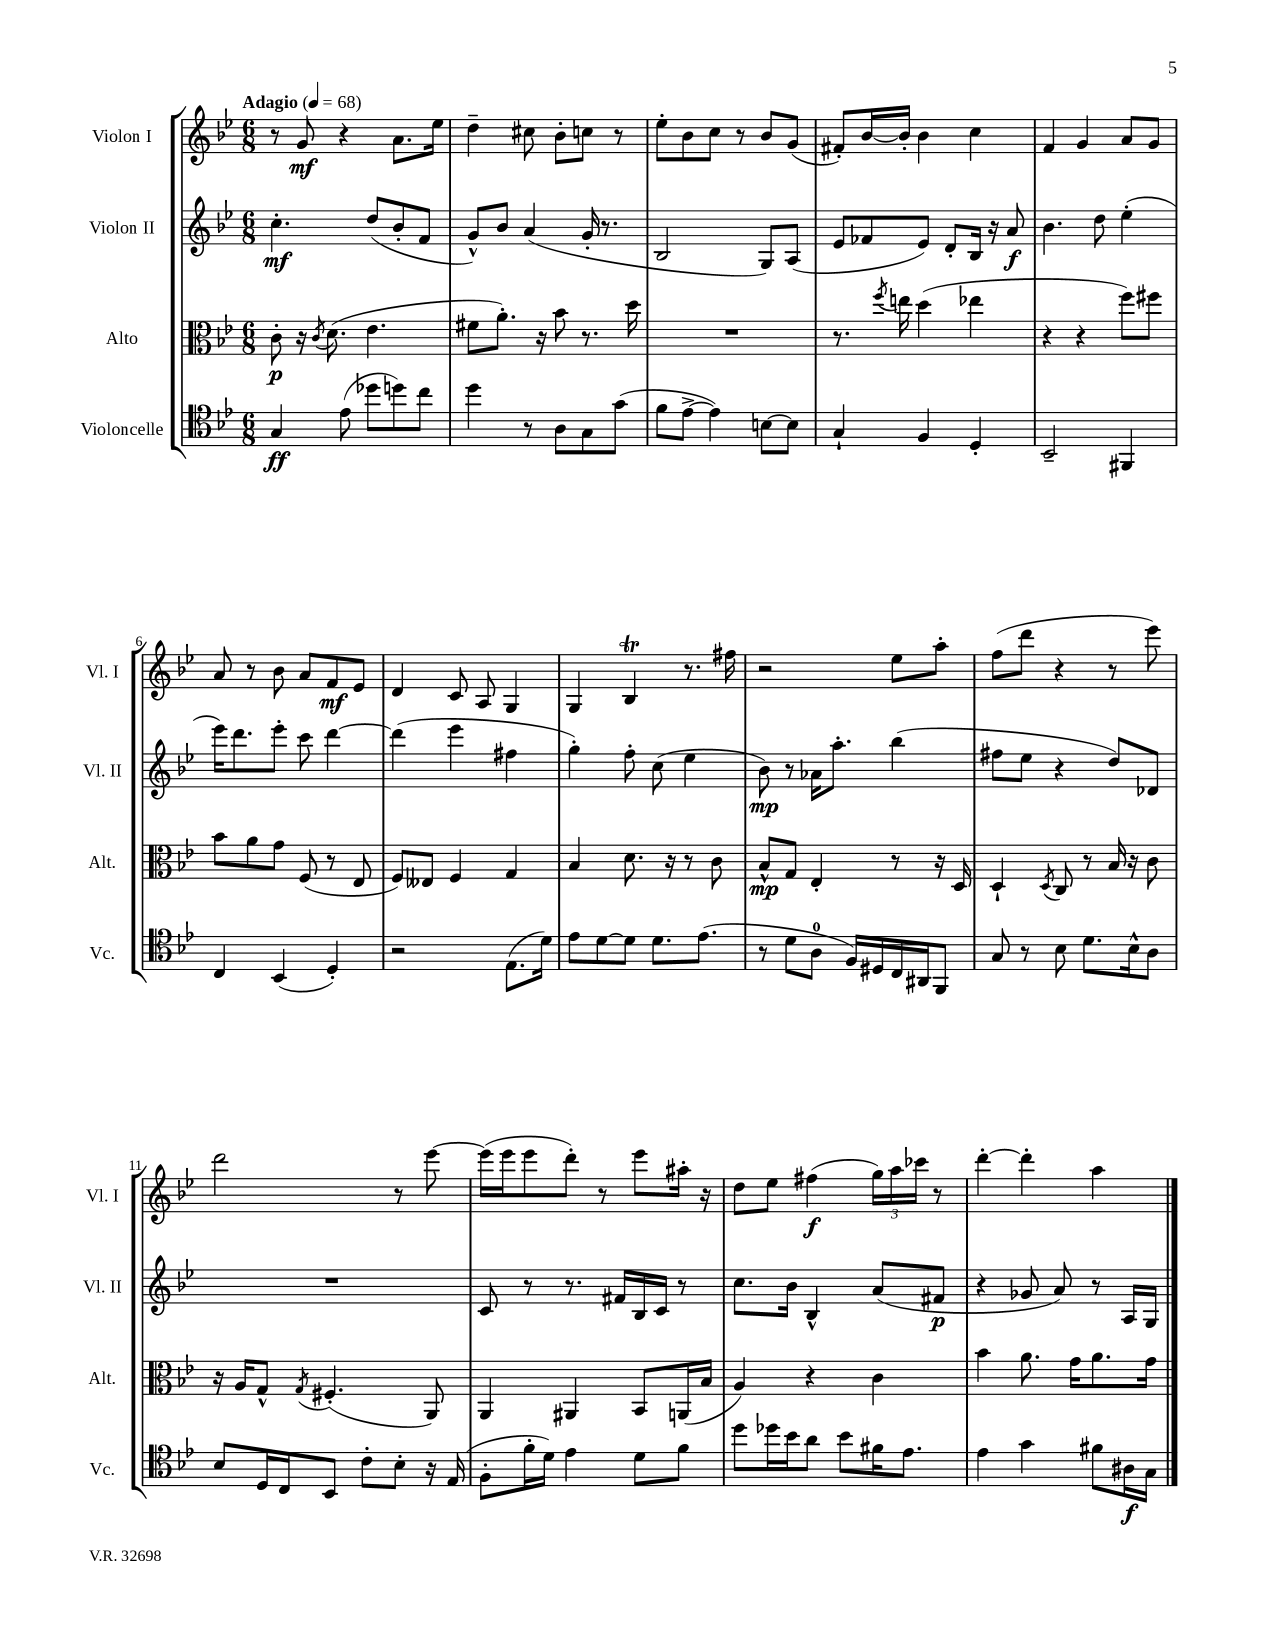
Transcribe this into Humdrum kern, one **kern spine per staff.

**kern	**kern	**kern	**kern
*staff4	*staff3	*staff2	*staff1
*clefC4	*clefC3	*clefG2	*clefG2
*k[b-e-]	*k[b-e-]	*k[b-e-]	*k[b-e-]
*M6/8	*M6/8	*M6/8	*M6/8
*MM68	*MM68	*MM68	*MM68
4G	8c'	4.cc'	8r
.	16r	.	8g
.	8qc	.	.
.	(8.d	.	.
(8e-	.	.	4r
8dd-	4.e-	(8dd	.
8dd)	.	8b-'	8.a
8cc	.	8f	.
.	.	.	16ee-
=	=	=	=
4dd	8f#	8g^^)	4dd~
.	8.a')	8b-	.
8r	.	(4a	8cc#
.	16r	.	.
8A	8b-	.	8b-'
8G	8.r	16g'	8cc
.	.	8.r	.
(8g	.	.	8r
.	16dd	.	.
=	=	=	=
8f	2.r	2B-	8ee-'
[8e-^	.	.	8b-
4e-])	.	.	8cc
.	.	.	8r
[8B	.	8G)	8b-
8B]	.	(8A	(8g
=	=	=	=
4G`	8.r	8e-	8f#')
.	.	8f-	[16b-
.	8qff	.	.
.	16ee	.	16b-']
4F	(4dd	8e-)	4b-
.	.	8d'	.
4D'	4ee-	16B-	4cc
.	.	16r	.
.	.	8a	.
=	=	=	=
2BB-~	4r	4.b-	4f
.	4r	.	4g
.	.	8dd	.
4FF#	8ff)	(4ee-'	8a
.	8ff#	.	8g
=	=	=	=
4C	8b-	16eee-)	8a
.	.	8.ddd	.
.	8a	.	8r
(4BB-	8g	8eee-'	8b-
.	(8F	8ccc	8a
4D')	8r	[4ddd	8f
.	8E-	.	8e-
=	=	=	=
2r	8F)	(4ddd]	4d
.	8E--	.	.
.	4F	4eee-	8c
.	.	.	8A
(8.E-	4G	4ff#	4G
16d)	.	.	.
=	=	=	=
8e-	4B-	4gg')	4G
[8d	.	.	.
8d]	8.d	8ff'	4B-
8.d	.	(8cc	.
.	16r	.	.
.	8r	4ee-	8.r
(8.e-	.	.	.
.	8c	.	.
.	.	.	16ff#
=	=	=	=
8r	8B-^^	8b-)	2r
8d	8G	8r	.
8A	4E-'	16a-	.
.	.	8.aa'	.
16F)	.	.	.
16D#	.	.	.
16C	8r	(4bb-	8ee-
16AA#	.	.	.
8FF	16r	.	8aa'
.	16D	.	.
=	=	=	=
8G	4D`	8ff#	(8ff
8r	.	8ee-	8ddd
.	8qD	.	.
8B-	8C	4r	4r
8.d	8r	.	.
.	16B-	8dd)	8r
16B-^^	16r	.	.
8A	8c	8d-	8eee-)
=	=	=	=
8B-	16r	2.r	2ddd
.	16A	.	.
16D	8G^^	.	.
16C	.	.	.
.	8qG	.	.
8BB-	(4.F#'	.	.
8c'	.	.	.
8B-'	.	.	8r
16r	8AA)	.	[8eee-
(16E-	.	.	.
=	=	=	=
8F'	4AA	8c	(16eee-]
.	.	.	16eee-
16f'	.	8r	8eee-
16d)	.	.	.
4e-	4AA#	8.r	8ddd')
.	.	.	8r
.	.	16f#	.
8d	8BB-	16B-	8eee-
.	.	16c	.
8f	(16AA	8r	16aa#'
.	16B-	.	16r
=	=	=	=
8dd	4A)	8.cc	8dd
16dd-	.	.	8ee-
16b-	.	16b-	.
8a	4r	4B-^^	(4ff#
8b-	.	.	.
16f#	4c	(8a	24gg)
.	.	.	24aa
8.e-	.	.	.
.	.	.	24ccc-
.	.	8f#	8r
=	=	=	=
4e-	4b-	4r	[4ddd'
4g	8.a	8g-	4ddd']
.	.	8a)	.
.	16g	.	.
8f#	8.a	8r	4aa
16A#	.	16A	.
16G	16g	16G	.
==	==	==	==
*-	*-	*-	*-
